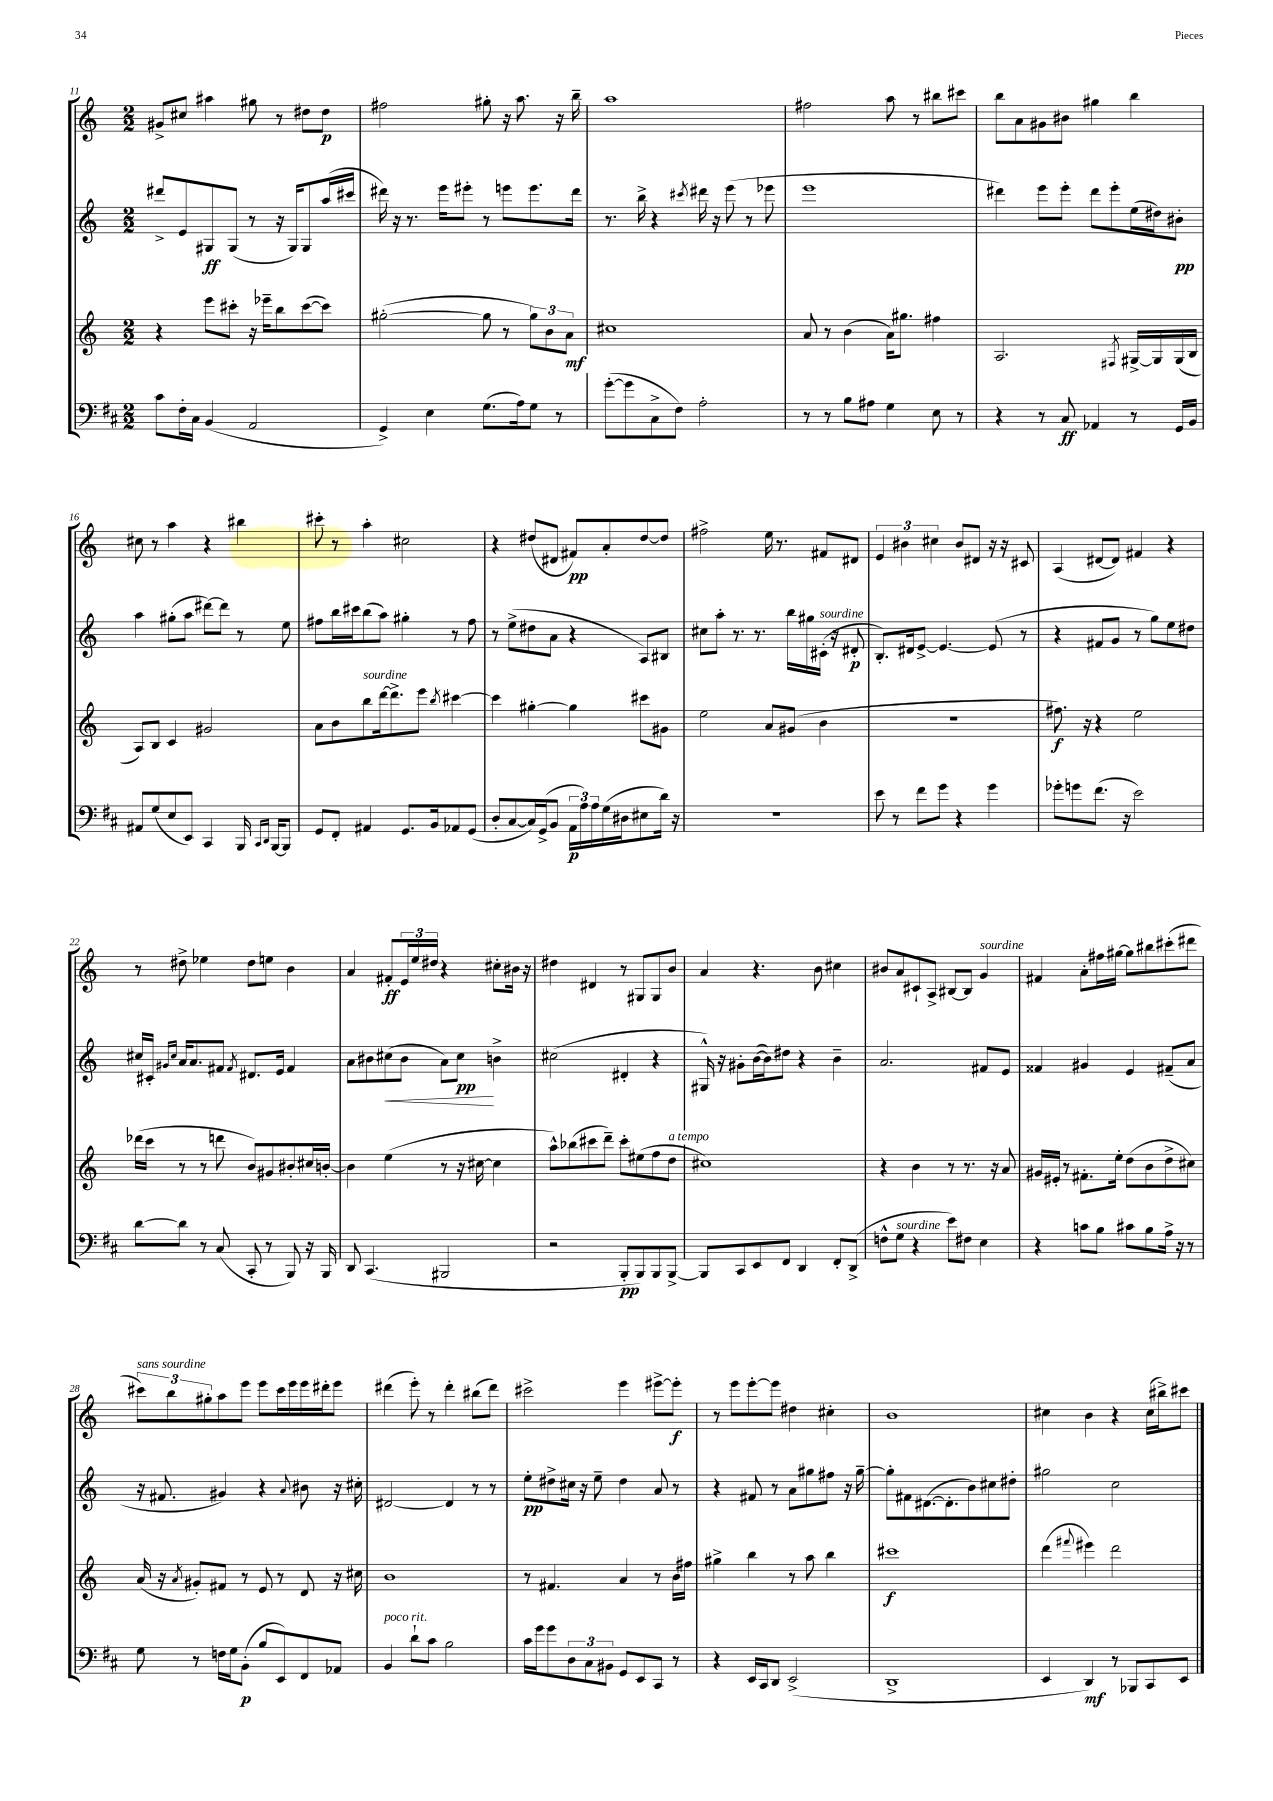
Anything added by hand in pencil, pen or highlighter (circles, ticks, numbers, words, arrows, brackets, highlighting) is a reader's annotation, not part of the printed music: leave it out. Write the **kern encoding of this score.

**kern	**dynam	**kern	**dynam	**kern	**dynam	**kern	**dynam
*part4	*part4	*part3	*part3	*part2	*part2	*part1	*part1
*staff4	*staff4	*staff3	*staff3	*staff2	*staff2	*staff1	*staff1
*clefF4	*	*clefG2	*	*clefG2	*	*clefG2	*
*k[f#c#]	*	*k[]	*	*k[]	*	*k[]	*
*M2/2	*	*M2/2	*	*M2/2	*	*M2/2	*
=11	=11	=11	=11	=11	=11	=11	=11
8c#\L	.	4r	.	8ddd#X^/L	.	8g#X^/L	.
16F#'\L	.	.	.	8e/	.	8cc#X/J	.
16C#\JJ	.	.	.	.	.	.	.
(4BB/	.	8eee\L	.	8G#X/	ff	4aa#X\	.
.	.	8ccc#X'\J	.	(8G#/J	.	.	.
2AA/	.	16r	.	8r	.	8gg#X\	.
.	.	16eee-X~\KL	.	.	.	.	.
.	.	8bb\	.	16r	.	8r	.
.	.	.	.	16G#/KL)	.	.	.
.	.	([8ccc#\	.	8G#/	.	8dd#X\L	.
.	.	8ccc#\J])	.	(16aa/L	.	8dd#\J	p
.	.	.	.	16ccc#X/JJ	.	.	.
=12	=12	=12	=12	=12	=12	=12	=12
4GG^/)	.	([2gg#X'\	.	16ddd#X\)	.	2ff#X\	.
.	.	.	.	16r	.	.	.
.	.	.	.	8.r	.	.	.
4E\	.	.	.	.	.	.	.
.	.	.	.	16eee\KL	.	.	.
.	.	.	.	8eee#X'\J	.	.	.
(8.G\L	.	8gg#\]	.	8r	.	8gg#X'\	.
.	.	8r	.	8eeen\L	.	16r	.
16A\k)	.	.	.	.	.	8.aa\	.
8G\J	.	12gg#\L)	.	8.eee\	.	.	.
.	.	12b\	.	.	.	.	.
8r	.	.	.	.	.	16r	.
.	.	12a\J	mf	.	.	.	.
.	.	.	.	16ddd#\Jk	.	16bb~\	.
=13	=13	=13	=13	=13	=13	=13	=13
([8g'\L	.	1cc#X	.	8.r	.	1aa	.
8g\]	.	.	.	.	.	.	.
.	.	.	.	16bb^\	.	.	.
8C#^\	.	.	.	4r	.	.	.
8F#\J)	.	.	.	.	.	.	.
.	.	.	.	8qccc#X/	.	.	.
2A'\	.	.	.	16ddd#X\	.	.	.
.	.	.	.	16r	.	.	.
.	.	.	.	(8eee\	.	.	.
.	.	.	.	8r	.	.	.
.	.	.	.	8eee-X\	.	.	.
=14	=14	=14	=14	=14	=14	=14	=14
8r	.	8a/	.	1eee	.	2ff#X\	.
8r	.	8r	.	.	.	.	.
8B\L	.	(4b\	.	.	.	.	.
8A#X\J	.	.	.	.	.	.	.
4G\	.	16a\KL)	.	.	.	8aa\	.
.	.	8.gg#X\J	.	.	.	.	.
.	.	.	.	.	.	8r	.
8E\	.	4ff#X\	.	.	.	8bb#X\L	.
8r	.	.	.	.	.	8ccc#X\J	.
=15	=15	=15	=15	=15	=15	=15	=15
4r	.	2.A/	.	4ddd#X\)	.	8bb\L	.
.	.	.	.	.	.	8a\	.
8r	.	.	.	8eee\L	.	8g#X\	.
8C#/	ff	.	.	8eee'\J	.	8b#X\J	.
4AA-X/	.	.	.	8ddd#\L	.	4gg#X\	.
.	.	.	.	8eee'\	.	.	.
.	.	8qF#X/	.	.	.	.	.
8r	.	[16G#X^/LL	.	(16ee\L	.	4bb\	.
.	.	16G#/]	.	16dd#X\J)	.	.	.
16GG/LL	.	(16G#/	.	8b#X'\J	pp	.	.
16BB/JJ	.	16B/JJ	.	.	.	.	.
!!LO:LB:g=z
=16	=16	=16	=16	=16	=16	=16	=16
8AA#X/L	.	8A/L)	.	4aa\	.	8cc#X\	.
(8G/	.	8B/J	.	.	.	8r	.
8E/	.	4c/	.	(8gg#X'\L	.	4aa\	.
8EE/J)	.	.	.	8aa\J	.	.	.
4CC#/	.	2g#X/	.	[8ddd#X\L)	.	4r	.
.	.	.	.	8ddd#\J]	.	.	.
16BBB/	.	.	.	8r	.	4bb#X\	.
16qqCC#/LL	.	.	.	.	.	.	.
16qqDD/JJ	.	.	.	.	.	.	.
[16BBB/KL	.	.	.	.	.	.	.
8BBB/J]	.	.	.	8ee\	.	.	.
=17	=17	=17	=17	=17	=17	=17	=17
8GG/L	.	8a\L	.	8ff#X\L	.	8ccc#X'\	.
8FF#'/J	.	8b\	.	16bb\L	.	8r	.
.	.	.	.	16ccc#X\J	.	.	.
!	!	!LO:TX:a:i:t=sourdine	!	!	!	!	!
4AA#X/	.	8bb\	.	(8bb\	.	4aa'\	.
.	.	[16ddd\k	.	8aa\J)	.	.	.
.	.	8.ddd^\]	.	.	.	.	.
8.GG/L	.	.	.	4gg#X'\	.	2cc#X\	.
.	.	8eee\J	.	.	.	.	.
16BB/k	.	.	.	.	.	.	.
.	.	8qbb/	.	.	.	.	.
8AA-X/	.	[4ccc#X\	.	8r	.	.	.
(8GG/J	.	.	.	8ff#\	.	.	.
=18	=18	=18	=18	=18	=18	=18	=18
8D'/L	.	4ccc#\]	.	8r	.	4r	.
[8C#/	.	.	.	(8ee^\L	.	.	.
16C#/L])	.	[4gg#X'\	.	8dd#X\	.	(8dd#X/L	.
(16GG^/J	.	.	.	.	.	.	.
8BB/J	.	.	.	8a\J	.	8d#X/J	.
24AA\LL	p	4gg#\]	.	4r	.	8f#X/L)	pp
24A\)	.	.	.	.	.	.	.
24A\	.	.	.	.	.	.	.
(16G\	.	.	.	.	.	8a'/	.
16D#X\J	.	.	.	.	.	.	.
8E#X\	.	8ccc#X\L	.	8A/L)	.	[8dd#/	.
16d\Jk)	.	8g#X\J	.	8B#X/J	.	8dd#/J]	.
16r	.	.	.	.	.	.	.
=19	=19	=19	=19	=19	=19	=19	=19
1r	.	2ee\	.	8cc#X\L	.	2ff#X^\	.
.	.	.	.	8aa'\J	.	.	.
.	.	.	.	8.r	.	.	.
.	.	.	.	8.r	.	.	.
.	.	8a/L	.	.	.	16ee\	.
.	.	.	.	.	.	8.r	.
.	.	(8g#X/J	.	16bb\LL	.	.	.
.	.	.	.	16gg#X\	.	.	.
!	!	!	!	!LO:TX:a:i:t=sourdine	!	!	!
.	.	4b\	.	(16c#X'\JJ	.	8f#X/L	.
.	.	.	.	16r	.	.	.
.	.	.	.	8d#X'/	p	8d#X/J	.
=20	=20	=20	=20	=20	=20	=20	=20
8e\	.	1r	.	8.B'/L)	.	6e/	.
8r	.	.	.	.	.	.	.
.	.	.	.	.	.	6b#X\	.
.	.	.	.	16d#X/k	.	.	.
8f#\L	.	.	.	[8e^/J	.	.	.
.	.	.	.	.	.	6cc#X\	.
8g\J	.	.	.	4.e/_	.	.	.
4r	.	.	.	.	.	8b#/L	.
.	.	.	.	.	.	8d#X/J	.
4g\	.	.	.	(8e/]	.	16r	.
.	.	.	.	.	.	16r	.
.	.	.	.	8r	.	8c#X/	.
=21	=21	=21	=21	=21	=21	=21	=21
8g-X'\L	.	8.ff#X\)	f	4r	.	(4A/	.
8gn\	.	.	.	.	.	.	.
.	.	16r	.	.	.	.	.
(8.f#\J	.	4r	.	8f#X/L	.	[8d#X/L	.
.	.	.	.	8g/J	.	8d#/J])	.
16r	.	.	.	.	.	.	.
2e\)	.	2ee\	.	8r	.	4f#X/	.
.	.	.	.	8gg\L)	.	.	.
.	.	.	.	8ee\	.	4r	.
.	.	.	.	8dd#X\J	.	.	.
!!LO:LB:g=z
=22	=22	=22	=22	=22	=22	=22	=22
[8d\L	.	(16ddd-X\LL	.	16cc#X/LL	.	8r	.
.	.	16ccc\JJ	.	16c#X'/JJ	.	.	.
.	.	.	.	16qqg#X/LL	.	.	.
.	.	.	.	16qqcc#/JJ	.	.	.
8d\J]	.	8r	.	16a/KL	.	8dd#X^\	.
.	.	.	.	8.a/	.	.	.
8r	.	8r	.	.	.	4ee-X\	.
(8C#/	.	8dddn\	.	8f#X/J	.	.	.
.	.	.	.	8qf#/	.	.	.
8CC#'/	.	8b/L)	.	8.d#X/L	.	8dd#\L	.
8r	.	8g#X/	.	.	.	8een\J	.
.	.	.	.	16e/Jk	.	.	.
8BBB/)	.	8b#X'/	.	4f#/	.	4b\	.
16r	.	16cc#X/L	.	.	.	.	.
16BBB/	.	[16bn'/JJ	.	.	.	.	.
=23	=23	=23	=23	=23	=23	=23	=23
8DD/	.	4b\]	.	8a\L	.	4a/	.
(4.CC#/	.	.	.	8b#X\	.	.	.
!	!	!	!	!	!LO:HP:b	!	!
.	.	(4ee\	.	(8cc#X\	<	8f#X'/L	ff
.	.	.	.	8b#\J	.	24e/L	.
.	.	.	.	.	.	24ee/	.
.	.	.	.	.	.	24dd#X/JJ	.
2BBB#X/	.	8r	.	8a\L)	.	4r	.
.	.	16r	.	8cc#\J	pp	.	.
.	.	[16cc#X\	.	.	.	.	.
.	.	4cc#\]	.	4bn^\	[	8cc#X'\L	.
.	.	.	.	.	.	16b#X\Jk	.
.	.	.	.	.	.	16r	.
=24	=24	=24	=24	=24	=24	=24	=24
2r	.	8aa^^\L)	.	(2cc#X\	.	4dd#X\	.
.	.	(8bb-X\	.	.	.	.	.
.	.	8ccc#X\	.	.	.	4d#X/	.
.	.	8ddd~\J)	.	.	.	.	.
8BBB'/L	pp	8ccc#'\L	.	4d#X'/	.	8r	.
8BBB/)	.	(8ee#X\	.	.	.	8G#X/L	.
8BBB/	.	8ff\	.	4r	.	8G#/	.
!	!	!LO:TX:a:i:t=a tempo	!	!	!	!	!
[8BBB^/J	.	8dd\J	.	.	.	8b/J	.
=25	=25	=25	=25	=25	=25	=25	=25
8BBB/L]	.	1cc#X)	.	16G#X^^/)	.	4a/	.
.	.	.	.	16r	.	.	.
8CC#/	.	.	.	8g#X'\L	.	.	.
8EE/	.	.	.	([16b\L	.	4.r	.
.	.	.	.	16b\J])	.	.	.
8FF#/J	.	.	.	8dd#X\J	.	.	.
4DD/	.	.	.	4r	.	.	.
.	.	.	.	.	.	8b\	.
8FF#'/L	.	.	.	4b~\	.	4cc#X\	.
(8DD^/J	.	.	.	.	.	.	.
=26	=26	=26	=26	=26	=26	=26	=26
8Fn^^\L	.	4r	.	2.a/	.	8b#X/L	.
!LO:TX:a:i:t=sourdine	!	!	!	!	!	!	!
8G\J	.	.	.	.	.	8a/	.
4r	.	4b\	.	.	.	8c#X`/	.
.	.	.	.	.	.	8A^/J	.
8e\L)	.	8r	.	.	.	[8B#X/L	.
8F#X\J	.	8.r	.	.	.	8B#/J]	.
!	!	!	!	!	!	!LO:TX:a:i:t=sourdine	!
4E\	.	.	.	8f#X/L	.	4g/	.
.	.	16r	.	.	.	.	.
.	.	8a/	.	8e/J	.	.	.
=27	=27	=27	=27	=27	=27	=27	=27
4r	.	16g#X/LL	.	4f##X/	.	4f#X/	.
.	.	16e#X'/JJ	.	.	.	.	.
.	.	8r	.	.	.	.	.
8cn\L	.	8.f#X'\L	.	4g#X/	.	8a'\L	.
8B\J	.	.	.	.	.	16ff#X\L	.
.	.	16ee'\Jk	.	.	.	[16gg#X\JJ	.
8c#X\L	.	(8dd\L	.	4e/	.	8gg#\L]	.
8B\	.	8b\	.	.	.	8bb#X\	.
16A^\Jk	.	8dd^\	.	(8f#X~/L	.	(8ccc#X'\	.
16r	.	.	.	.	.	.	.
8r	.	8cc#X\J)	.	8a/J	.	8ddd#X\J	.
!!LO:LB:g=z
=28	=28	=28	=28	=28	=28	=28	=28
!	!	!	!	!	!	!LO:TX:a:i:t=sans sourdine	!
8G\	.	(16a/	.	16r	.	12ccc#X\L)	.
.	.	16r	.	8.f#X/	.	.	.
.	.	.	.	.	.	12bb\	.
.	.	8qa/	.	.	.	.	.
8r	.	8g#X'/L)	.	.	.	.	.
.	.	.	.	.	.	12gg#X'\	.
16Fn\LL	.	8f#X/J	.	4g#X/)	.	8aa\	.
16G\J	.	.	.	.	.	.	.
(8BB'\J	p	8r	.	.	.	8eee\J	.
8B/L	.	8e/	.	4r	.	8eee\L	.
8EE/)	.	8r	.	.	.	16ccc#\L	.
.	.	.	.	.	.	16eee\	.
.	.	.	.	8qqa/	.	.	.
8FF#/	.	8d/	.	8b#X\	.	16eee\	.
.	.	.	.	.	.	16ddd#X'\J	.
8AA-X/J	.	16r	.	16r	.	8eee\J	.
.	.	16cc#X\	.	16cc#X'\	.	.	.
=29	=29	=29	=29	=29	=29	=29	=29
!LO:TX:a:i:t=poco rit.	!	!	!	!	!	!	!
4BB/	.	1b	.	[2d#X/	.	(4ddd#X\	.
8d`\L	.	.	.	.	.	8eee'\)	.
8c#\J	.	.	.	.	.	8r	.
2B\	.	.	.	4d#/]	.	4ddd#'\	.
.	.	.	.	8r	.	(8bb#X\L	.
.	.	.	.	8r	.	8ddd#\J)	.
=30	=30	=30	=30	=30	=30	=30	=30
16c#\LL	.	8r	.	8ee'\L	pp	2ccc#X^\	.
16g\J	.	.	.	.	.	.	.
8g\	.	4.f#X/	.	8dd#X^\	.	.	.
12D\	.	.	.	16cc#X\Jk	.	.	.
.	.	.	.	16r	.	.	.
12C#\	.	.	.	.	.	.	.
.	.	.	.	8ee~\	.	.	.
12BB#X\J	.	.	.	.	.	.	.
8GG/L	.	4a/	.	4dd#\	.	4eee\	.
8EE/	.	.	.	.	.	.	.
8CC#/J	.	8r	.	8a/	.	[8eee#X^\L	.
8r	.	16b\LL	.	8r	.	8eee#'\J]	f
.	.	16ff#X\JJ	.	.	.	.	.
=31	=31	=31	=31	=31	=31	=31	=31
4r	.	4gg#X^\	.	4r	.	8r	.
.	.	.	.	.	.	8eee\L	.
16EE/LL	.	4bb\	.	8f#X/	.	[8eee'\	.
16CC#/J	.	.	.	.	.	.	.
8DD/J	.	.	.	8r	.	8eee\J]	.
(2EE^/	.	8r	.	8a\L	.	4dd#X\	.
.	.	8aa\	.	8gg#X\	.	.	.
.	.	4bb\	.	8ff#X\J	.	4cc#X'\	.
.	.	.	.	16r	.	.	.
.	.	.	.	[16gg#~\	.	.	.
=32	=32	=32	=32	=32	=32	=32	=32
1DD^	.	1ccc#X	f	8gg#'\L]	.	1b	.
.	.	.	.	8f#X\	.	.	.
.	.	.	.	([8.d#X\	.	.	.
.	.	.	.	8.d#'\]	.	.	.
.	.	.	.	8b\)	.	.	.
.	.	.	.	8cc#X\	.	.	.
.	.	.	.	8dd#X'\J	.	.	.
=33	=33	=33	=33	=33	=33	=33	=33
4EE/	.	(4ddd\	.	2gg#X\	.	4cc#X\	.
.	.	8qqfff#X/	.	.	.	.	.
4DD/)	mf	4eee#X\)	.	.	.	4b\	.
8r	.	2ddd\	.	2cc\	.	4r	.
8BBB-X/L	.	.	.	.	.	.	.
8CC#/	.	.	.	.	.	(16cc#\LL	.
.	.	.	.	.	.	16bb#X^\J)	.
8EE/J	.	.	.	.	.	8ccc#X\J	.
==	==	==	==	==	==	==	==
*-	*-	*-	*-	*-	*-	*-	*-
